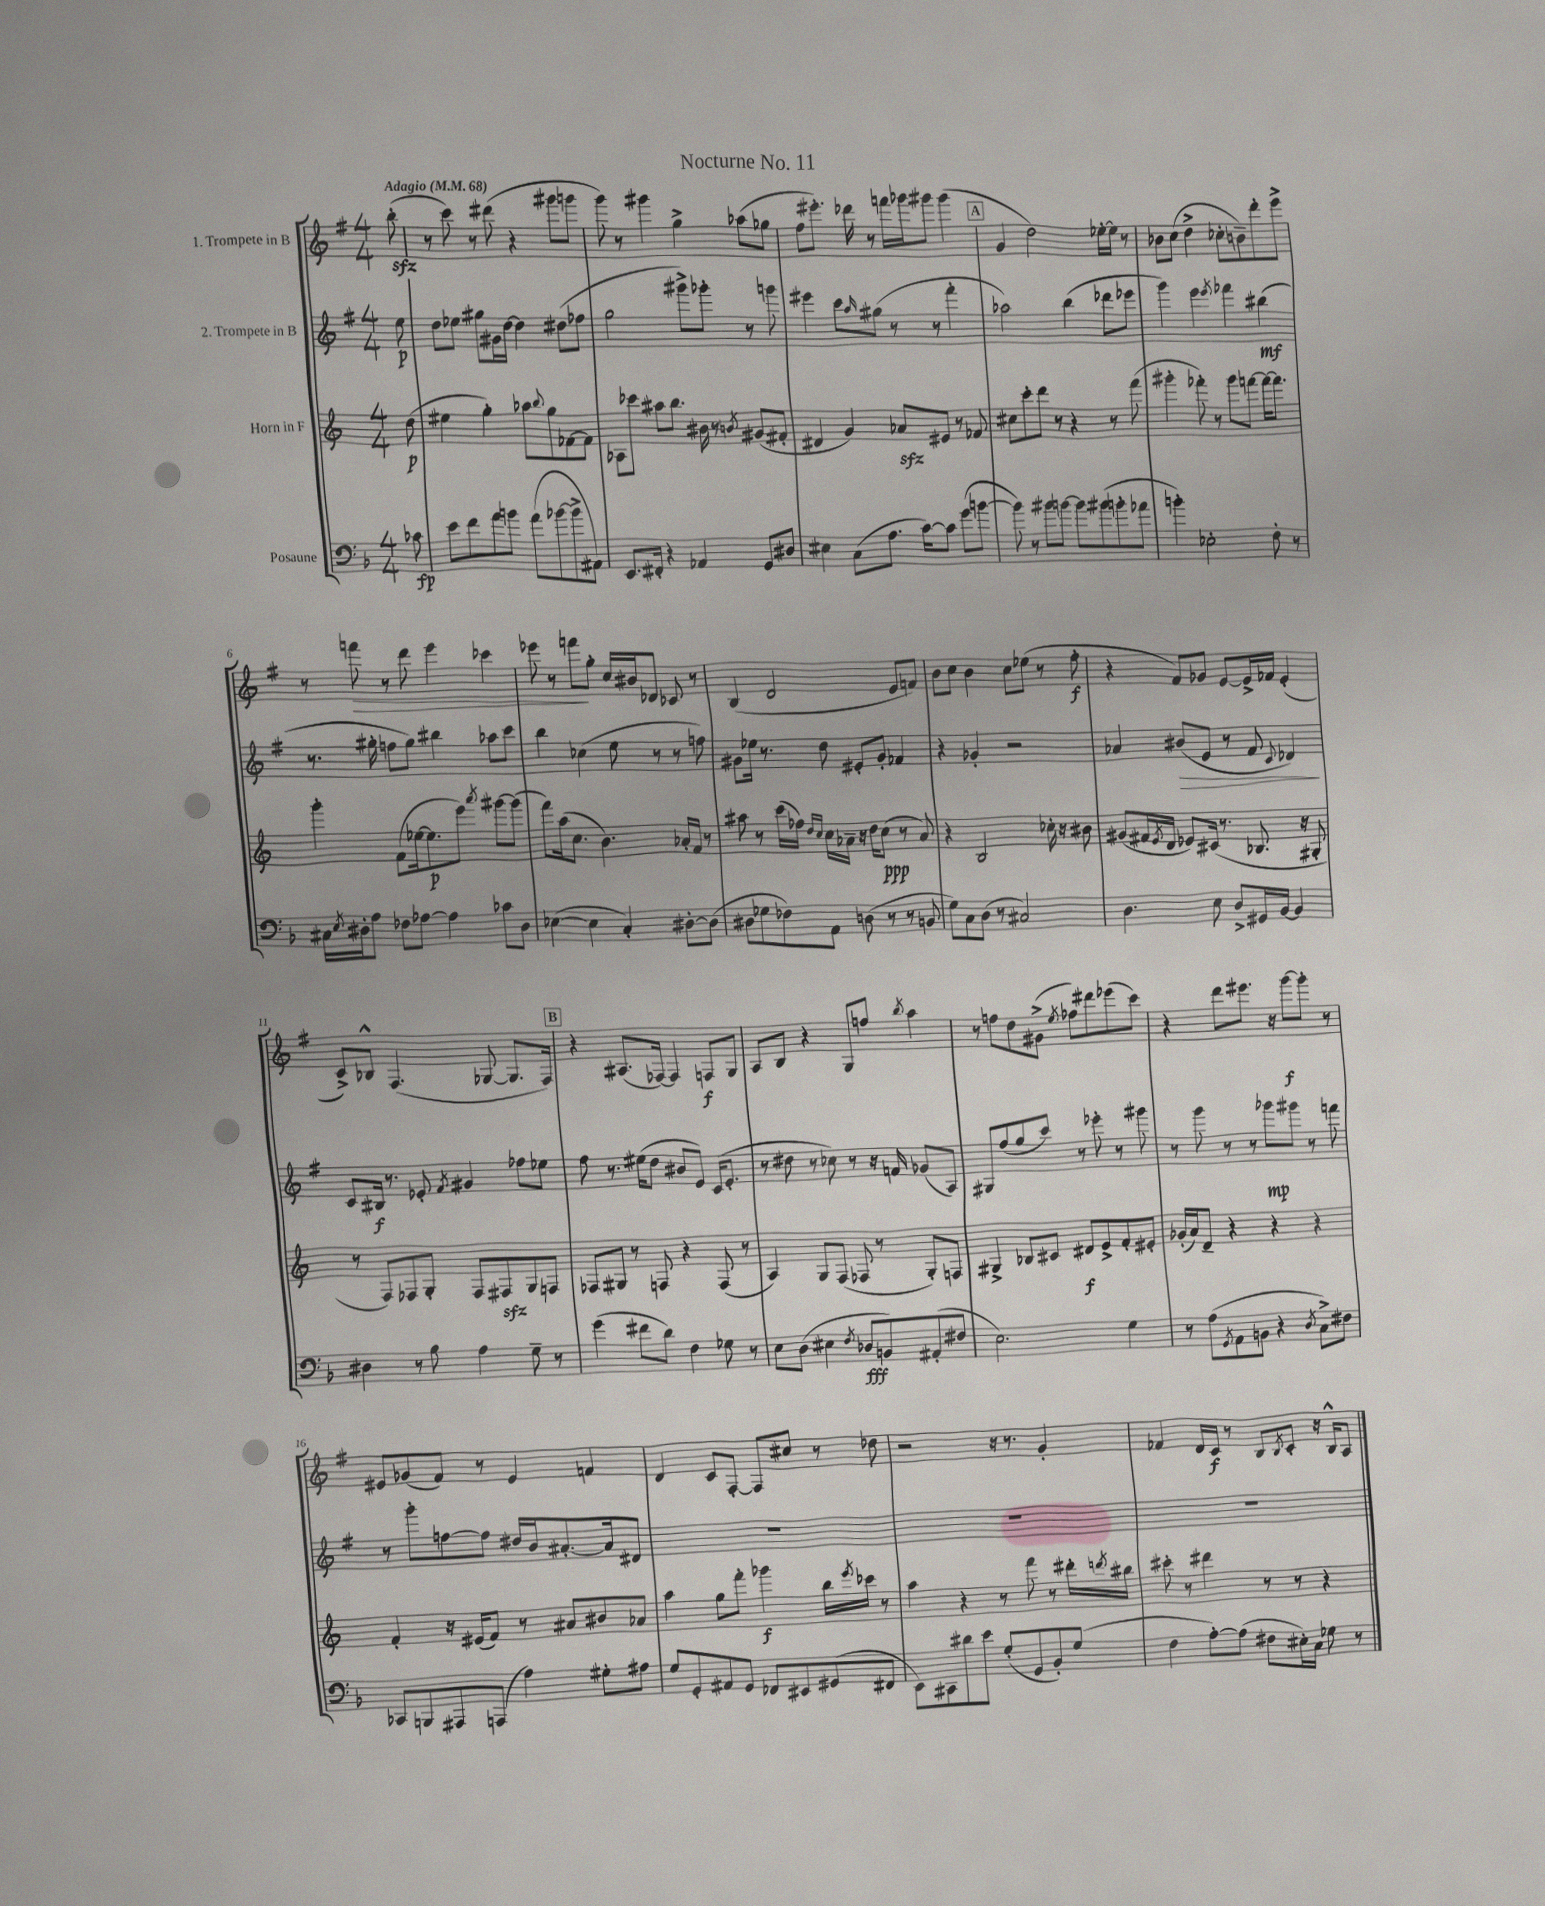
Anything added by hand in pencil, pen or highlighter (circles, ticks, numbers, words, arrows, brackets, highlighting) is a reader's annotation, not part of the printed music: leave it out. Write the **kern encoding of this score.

**kern	**kern	**kern	**kern
*staff4	*staff3	*staff2	*staff1
*clefF4	*clefG2	*clefG2	*clefG2
*k[b-]	*k[]	*k[f#]	*k[f#]
*M4/4	*M4/4	*M4/4	*M4/4
*MM68	*MM68	*MM68	*MM68
8c-	(8dd	8ee	(8bb'
=	=	=	=
8e	4ee#	8dd	8r
8f	.	8ee-	8ccc)
8a	4gg')	8gg#	8r
8b	.	16g#	(8ddd#
.	.	[16dd	.
(8a	8aa-	4dd]	4r
.	8qqbb	.	.
[8b-	8gg	.	.
8b-^]	[8f-	(8dd#	8ggg#
8AA#)	8f-]	8ff-	8ggg
=	=	=	=
8.EE	8A-	2gg	8ggg)
.	8ccc-	.	8r
16FF#'	.	.	.
4r	8aa#	.	4ggg#
.	8.bb	.	.
4AA-	.	8ggg#^)	4gg^
.	16b#	.	.
.	8r	8ggg-'	.
.	8qb	.	.
8GG	(8g#	8r	(8aa-
8D#	8f#'	8ggg	8gg-
=	=	=	=
4E#	4d#	4eee#	8ff#
.	.	.	8.eee#')
(8C	4g)	8ccc	.
.	.	.	16ddd-
.	.	16qqaa	.
8.A	.	(8gg#	8r
.	8a-	8r	16fff
[16c)	.	.	16ggg-
8c]	8e#	8r	8ggg#
(8g	8r	4fff#'	(4ggg#
[8b	8f-	.	.
=	=	=	=
8b])	8cc#	2aa-)	4g
8r	8ccc'	.	.
8b#	8ddd	.	2dd)
[8b	8r	.	.
8b]	4r	(4bb	.
(8b#	.	.	.
8b'	8r	8ddd-	[16ee-'
.	.	.	16ee-]
8a-	(8fff	8eee-	8r
=	=	=	=
4b')	4ggg#'	4ggg)	8b-
.	.	.	(8cc
2E-'	8fff-')	4eee	4dd^
.	8r	.	.
.	.	8qeee	.
.	8ggg#	4fff-	8cc-'
.	[8fff	.	8b~)
8F'	16fff_	(4bb#	8ddd'
.	8.fff]	.	.
8r	.	.	8eee^
=	=	=	=
16C#	4ggg'	8.r	8r
8qE	.	.	.
16D#'	.	.	.
8A	.	.	8fff
.	.	16gg#'	.
8F-	(8f	8ff	8r
[8A-	[16ee-	8gg#)	8ddd
.	8.ee-]	.	.
4A-]	.	4bb#	4eee
.	8eee)	.	.
.	8qaaa	.	.
8c-	[8ggg#	8aa-	4ccc-
8D#	(8ggg#]	8ccc	.
=	=	=	=
([4E-	8fff)	4bb	8eee-
.	(16aa	.	8r
.	8.cc	.	.
4E-]	.	(4cc-	8fff
.	4.b)	.	8gg'
4C')	.	8ee	16cc
.	.	.	16b#
.	.	8r	8d-
[8D#'	16a-'	8r	8c-
.	16f	.	.
(8D#]	8r	8ff)	8r
=	=	=	=
8D#	8aa#	8g#	(4B
8G-	8r	16ee-	.
.	.	8.r	.
8F-)	(16ccc	.	2d
.	16ff-)	.	.
.	16qqdd	.	.
.	16qqcc	.	.
8AA	16cc	8dd	.
.	16a-~	.	.
(8D	16r	8e#'	.
.	16dd	.	.
8r	(8cc	8g#'	.
8r	8r	4f-	8e
8BB	8a-)	.	8f)
=	=	=	=
8G)	4r	4r	8b
8C	.	.	8cc
(8D	2B	4g-'	4b
8r	.	.	.
2C#)	.	2r	8cc
.	.	.	(8ee-
.	16cc-'	.	8r
.	16r	.	.
.	8b#	.	8ff#'
=	=	=	=
4.D	(8g#	4a-	4r
.	16f#	.	.
.	8qe	.	.
.	16d	.	.
.	8e-)	(8b#	8f#)
8E	(16c#	8e	8g-
.	8.r	.	.
8D^	.	8r	[8e
16GG#	8.B-	8f#	16e^]
[16BB-	.	.	16f-
.	.	8qqc	.
4BB-]	.	4d-)	(4e'
.	16r	.	.
.	8G#'	.	.
=	=	=	=
4D#	8r	8c	8c^)
.	8F)	16B#	8B-^^
.	.	8.r	.
8r	8F-	.	(4.F#
8B-	8G'	8e-'	.
.	.	8qf#	.
4A	8F-	4g#	.
.	8F#	.	[8G-
8G~	8G	8ff-	8.G-]
8r	8F	8ee-	.
.	.	.	16F#)
=	=	=	=
(4g	8F-	8ff#	4r
.	8G#	8.r	.
8f#	8r	.	(8.A#
.	.	(16ee#	.
8d)	8F	8dd	.
.	.	.	[16F-)
4F	4r	8b#	4F-]
.	.	8e)	.
8G-	(8F	(16c	8F
.	.	8.e'	.
8r	8r	.	8G
=	=	=	=
8E	4A)	8r	8A
(8D	.	8dd#	8B
4E#	8G	8r	4r
.	(8F	8cc-)	.
8qF	.	.	.
8D-	8F-	8r	8G
8BB)	8r	16r	8ff
.	.	16f	.
.	.	.	8qbb
(8AA#'	8G')	(8g-	4aa
8F#	8F	8A)	.
=	=	=	=
2.E)	4G#^	8G#	8r
.	.	(8ff#	8ff
.	8B-	8gg	8dd
.	8c#	8ccc)	(8g#^
.	.	.	8qee
.	8d#	8r	8ff-)
.	8e^	8eee-'	8ddd#
4G	8f'	8r	(8eee-
.	8e#'	8ggg#	8ccc)
=	=	=	=
8r	(16g-'	8r	4r
.	16a)	.	.
(8A	8d~	8ggg	.
8qGG	.	.	.
8AA	4r	8r	8ddd
8BB	.	8r	8.eee#
4r	4r	8ggg-	.
.	.	.	16r
.	.	8ggg#	[8ggg
8qD	.	.	.
8C^)	4r	8r	8ggg']
8F#	.	8fff	8r
=	=	=	=
8CC-	4f'	8r	8e#
8BBB	.	8ggg'	(8g-
8AAA#	16r	[8ff	8f#)
.	(16e#	.	.
(8AAA	8f)	8ff]	8r
4A)	8r	16dd#	4e#
.	.	16b	.
.	8a#	[8.a#'	.
8G#'	8b#	.	4f
.	.	16a#]	.
8A#	8a-	8d#	.
=	=	=	=
8G	4aa	1r	4d
8GG'	.	.	.
8AA#	8gg	.	8c
8GG	8fff'	.	[8F#'
8FF-	4ggg-	.	8F#]
8EE#	.	.	8cc#
(8GG#	16bb	.	8r
.	8qeee	.	.
.	16ccc-	.	.
8FF#	8r	.	8dd-
=	=	=	=
8EE)	4aa	1r	2r
8CC#	.	.	.
8d#	4r	.	.
8e	.	.	.
(8G'	8r	.	16r
.	.	.	8.r
8GG	8fff	.	.
8BB-')	8r	.	4g'
(8G	16ddd#'	.	.
.	8qddd	.	.
.	16bb#	.	.
=	=	=	=
4F	8ccc#'	1r	4f-
.	8r	.	.
[8A')	4ddd#	.	16d
.	.	.	16c
(8A]	.	.	8r
8F#	8r	.	8B
.	.	.	8qB
16E#')	8r	.	8c'
16C	.	.	.
8G-	4r	.	16r
.	.	.	16B^^
8r	.	.	8A
==	==	==	==
*-	*-	*-	*-
